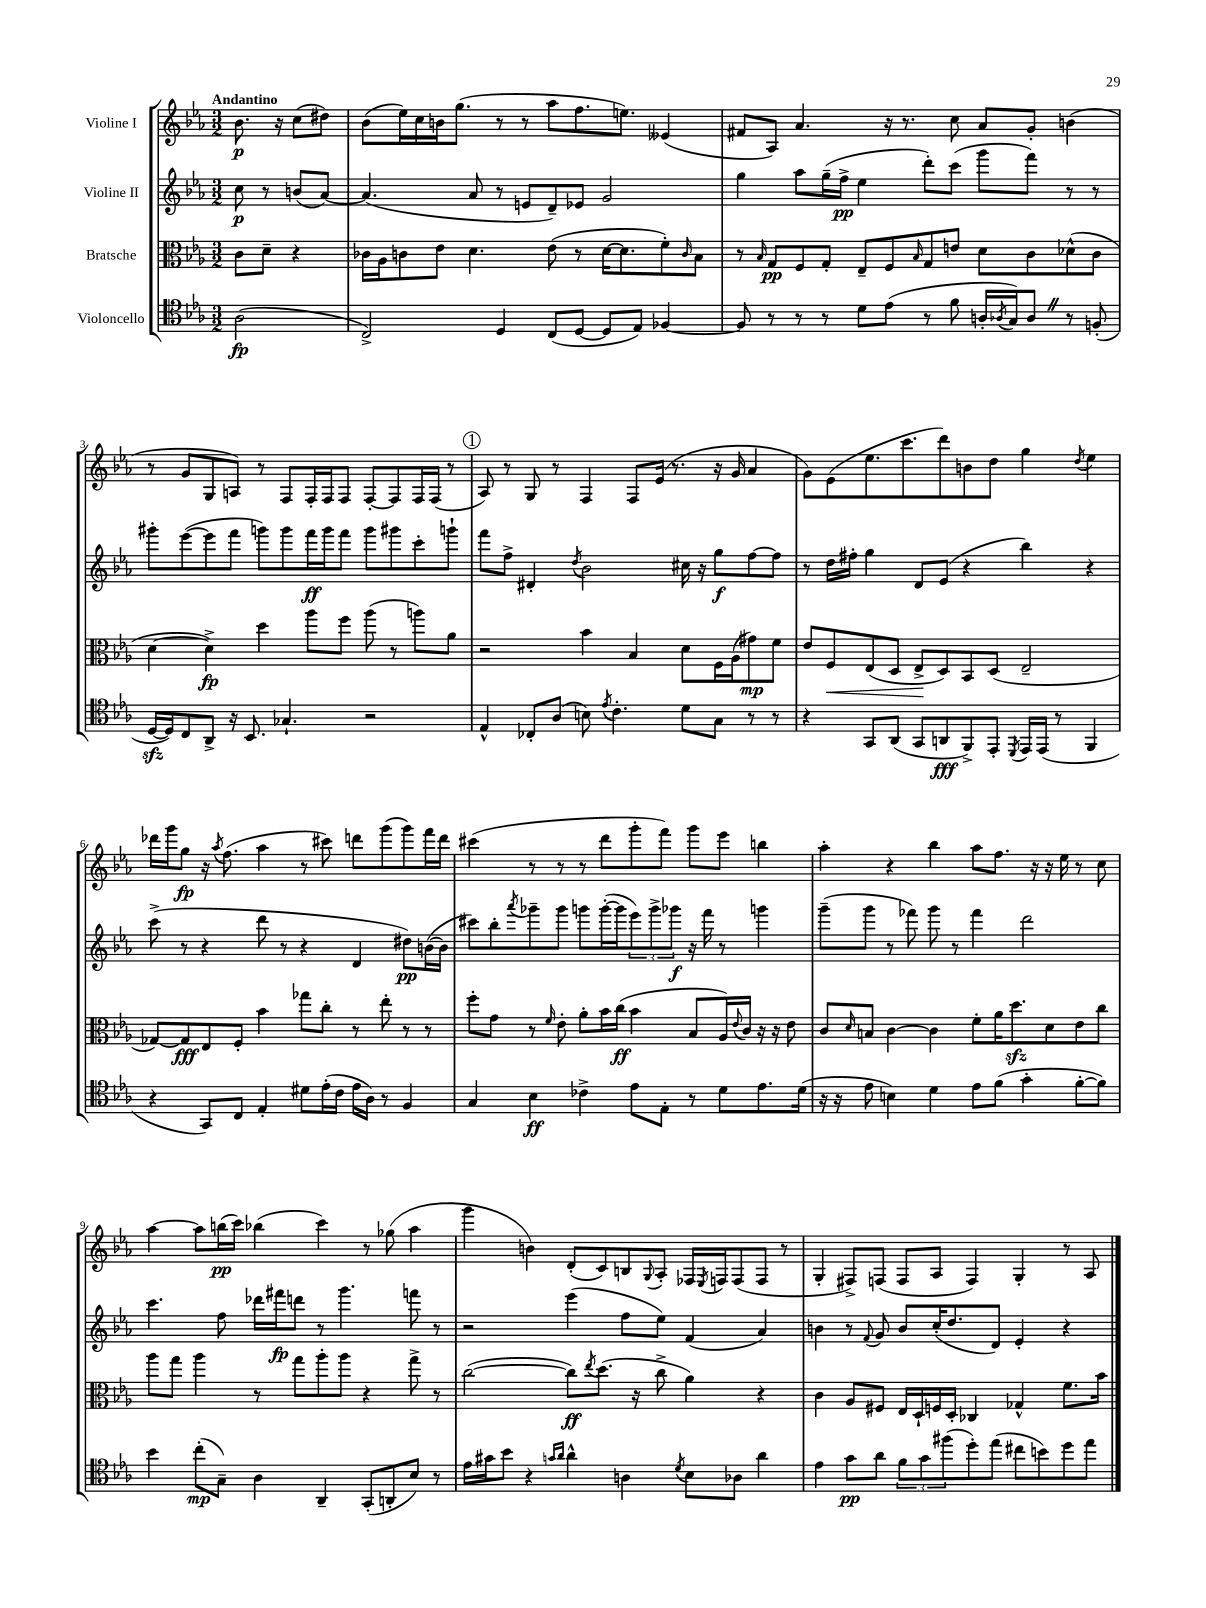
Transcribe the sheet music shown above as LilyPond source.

<<
\new StaffGroup <<
\new Staff = "s0" \with { instrumentName = "Violine I" } {
    \clef treble \key ees \major \numericTimeSignature \time 3/2 \partial 2 \tempo "Andantino"
    bes'8.\p r16 c''8( dis''8) |
    bes'8( ees''16) c''16 b'16 g''8.( r8 r8 aes''8 f''8. e''8.) eeses'4( |
    fis'8 aes8) aes'4. r16 r8. c''8 aes'8 g'8-. b'4( |
    r8 g'8 g8 a8) r8 f8 f16-. f16 f8 f8~-. f8 f16 f16( r8 |
    \mark \markup { \circle "1" } aes8) r8 g8 r8 f4 f8 ees'16( r8. r16 g'16 aes'4 |
    g'8) ees'8( ees''8. c'''8. d'''8) b'8 d''8 g''4 \acciaccatura { d''8 } ees''4 |
    des'''16 g'''16 g''8\fp r16 \acciaccatura { aes''8 } f''8.( aes''4 r8 cis'''8) d'''8 g'''8( g'''8) f'''16 d'''16 |
    cis'''4( r8 r8 r8 d'''8 g'''8-. f'''8) g'''8 ees'''8 b''4 |
    aes''4-. r4 bes''4 aes''8 f''8. r16 r16 ees''16 r8 c''8 |
    aes''4~ aes''8 b''16\pp( c'''16) bes''4( c'''4) r8 ges''8( aes''4 |
    g'''4 b'4) d'8-.( c'8) b8 \appoggiatura { g8 } aes8-. fes16 \acciaccatura { ees8 } f16 f8( f8 r8 |
    g4-. fis8->) f8( f8 aes8 f4) g4-. r8 aes8 \bar "|." |
}
\new Staff = "s1" \with { instrumentName = "Violine II" } {
    \clef treble \key ees \major \numericTimeSignature \time 3/2 \partial 2
    c''8\p r8 b'8( aes'8~) |
    aes'4.( aes'8 r8 e'8 d'8--) ees'8 g'2 |
    g''4 aes''8 g''16--( f''16->\pp ees''4 d'''8-.) c'''8( g'''8 f'''8) r8 r8 |
    gis'''8-. ees'''8~( ees'''8 f'''8 g'''8) g'''8 f'''16\ff g'''16 f'''8 g'''8 gis'''8 c'''8-. g'''8-! |
    \mark \markup { \circle "1" } f'''8 f''8-> dis'4-. \acciaccatura { d''8 } bes'2 cis''16 r16 g''8\f f''8~ f''8 |
    r8 d''16 fis''16-. g''4 d'8 ees'8( r4 bes''4) r4 |
    c'''8->( r8 r4 d'''8 r8 r4 d'4 dis''8\pp) b'16~( b'16 |
    cis'''8) bes''8-. \acciaccatura { aes'''8 } ges'''8-- ges'''8 g'''8 g'''16~-.( g'''16 \tuplet 3/2 { ees'''8) g'''8-> ges'''8\f } r16 f'''16 r8 g'''4 |
    g'''8--( g'''8 r8 fes'''8) g'''8 r8 fes'''4 d'''2 |
    c'''4. f''8 des'''16 fis'''16\fp d'''8 r8 g'''4. f'''8 r8 |
    r2 ees'''4( f''8 ees''8) f'4( aes'4) |
    b'4 r8 \appoggiatura { f'8 } g'8 b'8 c''16-.( d''8. d'8) ees'4-. r4 \bar "|." |
}
\new Staff = "s2" \with { instrumentName = "Bratsche" } {
    \clef alto \key ees \major \numericTimeSignature \time 3/2 \partial 2
    c'8 d'8-- r4 |
    ces'16 aes16 c'8 ees'8 d'4. ees'8( r8 d'16~ d'8. f'8-.) \grace { c'16 } bes8 |
    r8 \grace { bes16 } g8\pp f8 g8-. ees8-- f8 \grace { bes16 } g8 e'8 d'8 c'8 des'8-^( c'8 |
    d'4~ d'4->\fp) d''4 aes''8 f''8 aes''8( r8 a''8) aes'8 |
    \mark \markup { \circle "1" } r2 bes'4 bes4 d'8 f16 aes16( gis'8\mp) f'8 |
    ees'8 f8\< ees8( d8 ees8->\! d8) bes,8 d8( ees2-- |
    ges8~) ges8\fff ees8 f8-. bes'4 ges''8 c''8-. r8 ees''8-. r8 r8 |
    f''8-. g'8 r8 \grace { f'16 } ees'8-. aes'8-. bes'16 c''16\ff( bes'4 bes8 aes16) \appoggiatura { ees'8 } c'16 r16 r16 ees'8 |
    c'8 \grace { d'16 } b8 c'4~ c'4 f'8-. aes'16 d''8.\sfz d'8 ees'8 c''8 |
    aes''8 g''8 aes''4 r8 g''8 aes''8-. aes''8 r4 g''8-> r8 |
    c''2~( c''8\ff) \acciaccatura { ees''8 } d''8.( r16 c''8-> aes'4) r4 |
    c'4 aes8 fis8 ees16 d16-! f16 d16-. ces4 ges4-^ f'8. bes'16 \bar "|." |
}
\new Staff = "s3" \with { instrumentName = "Violoncello" } {
    \clef tenor \key ees \major \numericTimeSignature \time 3/2 \partial 2
    aes2\fp( |
    c2->) d4 c8( d8~ d8 ees8) fes4~ |
    fes8 r8 r8 r8 d'8 ees'8( r8 f'8 a16-. \acciaccatura { aes8 } g16) aes8 \once \override BreathingSign.text = \markup { \musicglyph "scripts.caesura.straight" } \breathe r8 f8-.( |
    d16~\sfz d16) c8 aes,8-> r16 bes,8. ges4.-! r2 |
    \mark \markup { \circle "1" } ees4-^ ces8-. aes8( b8) \acciaccatura { ees'8 } c'4.-. d'8 g8 r8 r8 |
    r4 g,8 aes,8( g,8 a,8\fff f,8->) ees,8-. \acciaccatura { d,8 } ees,16 ees,16( r8 f,4 |
    r4 g,8) c8 ees4-. dis'8 ees'16-.( c'16 ees'16 aes16) r8 f4 |
    g4 bes4\ff ces'4-> ees'8 ees8-. r8 d'8 ees'8. d'16( |
    r16 r16 ees'8 b4) d'4 ees'8 f'8( g'4-. f'8~-. f'8) |
    bes'4 c''8-.\mp( g8--) aes4 aes,4-- g,8-.( a,8-. bes8) r8 |
    ees'16 gis'16 bes'8 r4 \grace { g'16 aes'16 } aes'4-^ a4 \acciaccatura { d'8 } bes8 aes8 aes'4 |
    ees'4 g'8\pp aes'8 \tuplet 3/2 { f'8 g'8 fis''8( } d''8-.) ees''8( cis''8 b'8) d''8 ees''8 \bar "|." |
}
>>
>>
